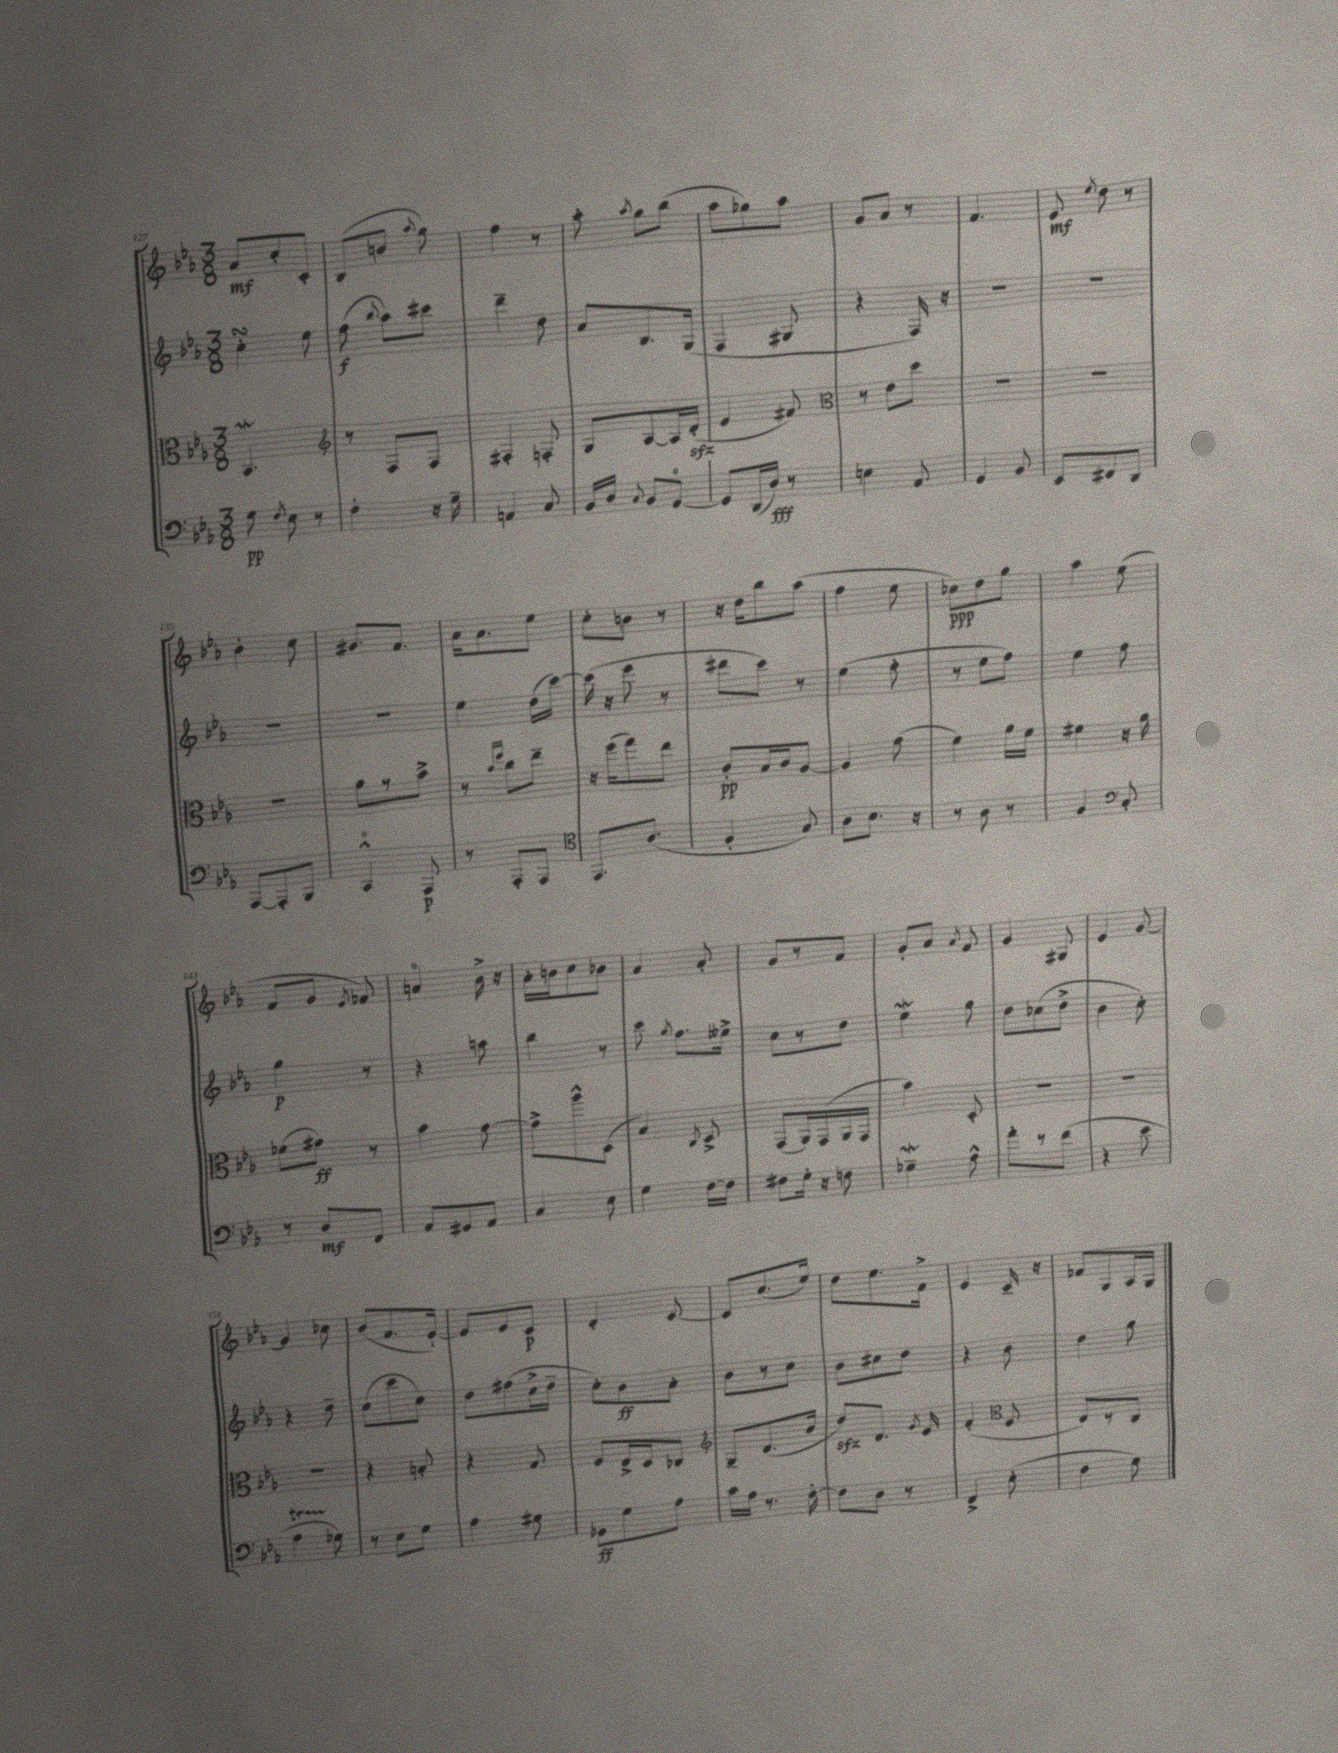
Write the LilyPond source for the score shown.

<<
\new StaffGroup <<
\new Staff = "s0" {
    \clef treble \key ees \major \numericTimeSignature \time 3/8
    \autoBeamOff aes'8[\mf c''8-. c'8]-. |
    bes8[( b'8] \appoggiatura { aes''8 } g''8) |
    f''4 r8 |
    aes''8-. \acciaccatura { aes''8 } g''8[ bes''8]( |
    aes''8[ ges''8) aes''8] |
    g'8[ aes'8] r8 |
    f'4. |
    ees'8\mf \acciaccatura { ees''8 } d''8 r8 |
    bes'4-. c''8 |
    gis'8.[ f'8.] |
    aes'16[ aes'8. ees''8] |
    c''8[-. b'8] r8 |
    r16 d''16[ bes''8 aes''8]( |
    f''4 ees''8 |
    ces''8[\ppp) d''8 g''8] |
    aes''4 ees''8( |
    f'8[ g'8] \acciaccatura { ees'8 } fes'8) |
    a'4-0 bes'16-> r16 |
    aes'16[-. b'16 c''8 bes'8] |
    aes'4 aes'8-. |
    g'8[ r8 f'8] |
    g'8[-. aes'8] \acciaccatura { aes'8 } f'8 |
    g'4 gis8 |
    ees'4 g'8~ |
    g'4 ces''8 |
    bes'8[( f'8. ees'16]~-!) |
    ees'8[ ees'8 c'8]\p |
    d'4-. c'8~ |
    c'8[ c''8.( ees''16]) |
    d''8[ ees''8. f'16]-> |
    ees'4 c'16-- r16 |
    fes'8[ g8 aes16 g16] \bar "|." |
}
\new Staff = "s1" {
    \clef treble \key ees \major \numericTimeSignature \time 3/8
    \autoBeamOff c''4-.\turn ees''8 |
    f''8\f( \appoggiatura { bes''8 } aes''8[) cis'''8] |
    d'''4-- d''8 |
    aes'8[ bes8. g16]( |
    f4 gis8 |
    r4 f16) r16 |
    R4. |
    R4. |
    R4. |
    R4. |
    ees''4 d''16[( c'''16]~) |
    c'''16( r16 ees'''8 r8 |
    dis'''8[ c'''8]) r8 |
    ees''4( f''8-. |
    r8 ees''8[ f''8]) |
    ees''4 f''8 |
    g''4\p r8 |
    r4 a''8 |
    bes''4 r8 |
    c'''8 \acciaccatura { g''8 } f''8.[ eeses''16]-> |
    c''8[ r8 d''8] |
    ees''4\mordent g''8 |
    d''8[ ces''8( d''8]-> |
    bes'4 c''8-.) |
    r4 d''8-- |
    c''8[( c'''8 c''8]) |
    d''8[ fis''8( c''16-> d''16]-- |
    c''8[-.) bes'8\ff aes'8]-. |
    bes'8[ r8 c''8] |
    bes'8[ cis''8 d''8] |
    r4 bes'8 |
    d''4 g''8 \bar "|." |
}
\new Staff = "s2" {
    \clef alto \key ees \major \numericTimeSignature \time 3/8
    \autoBeamOff bes,4.\mordent |
    \clef treble r8 f8[ f8] |
    fis4-. f8-. |
    g8[ aes8~ aes16 d'16]-.\sfz( |
    ees'4 fis'8) |
    \clef alto r8 ees'8[ d''8] |
    R4. |
    R4. |
    R4. |
    aes'8[ r8 bes'8]-> |
    r8 \grace { bes'16[ f''16] } c''8[ ees''8]-- |
    r16 f''16[( g''8) ees''8] |
    c'8[-.\pp bes16 c'16 aes8]~ |
    aes4 g'8( |
    f'4) aes'16[ f'16] |
    fis'4 r16 aes'16 |
    fes'8[( gis'8]\ff) r8 |
    bes'4 g'8~ |
    g'8[-> aes''8-^ d8]( |
    bes4) \acciaccatura { c8 } d8-> |
    g,8[( aes,16) g,16( aes,16 g,16] |
    bes'4) d8-. |
    R4. |
    R4. |
    R4. |
    r4 b8-. |
    r4 g8 |
    f8[ ees16-> d16 ces8] |
    \clef treble g8[-- d'8.( bes'16] |
    d''8[\sfz) d'8.] \acciaccatura { g'8 } ees'16 |
    f'4-.( \clef alto f8 |
    ees8[) r8 c8] \bar "|." |
}
\new Staff = "s3" {
    \clef bass \key ees \major \numericTimeSignature \time 3/8
    \autoBeamOff g8\pp \acciaccatura { f8 } ees8 r8 |
    f4-. r16 g16-- |
    a,4 c8 |
    bes,16[ d16] \appoggiatura { c8 } bes,8[ g,8]-0~ |
    g,8[ d,16( d16]\fff) r8 |
    e4 aes,8 |
    g,4 bes,8 |
    ees,8[ fis,8 d,8] |
    aes,,8[~ aes,,8-. bes,,8] |
    c,4-0-^ aes,,8\p |
    r8 aes,,8[-. aes,,8] |
    \clef tenor ees,8.[ aes8.]( |
    f4-. g8) |
    aes8[ bes8.] r16 |
    r8 aes8 r8 |
    f4 \clef bass c8-. |
    r8 d8[\mf f,8] |
    aes,8[ gis,8 aes,8] |
    c4 ees8 |
    g4 f16[~ f16] |
    fis8[ g16]-. r16 f8 |
    ges4--\mordent aes8-^ |
    aes'8[-. r8 f'8]( |
    r4 ees'8 |
    aes4\startTrillSpan ges8\stopTrillSpan) |
    r8 ees8[ g8] |
    aes4 gis8 |
    ges,8[\ff g8 aes8] |
    c'16[ aes16] r8. f16~-. |
    f8[ d8] r8 |
    f,4-> ees8-.( |
    f4 g8) \bar "|." |
}
>>
>>
\layout { \context { \Score currentBarNumber = #127 } }
